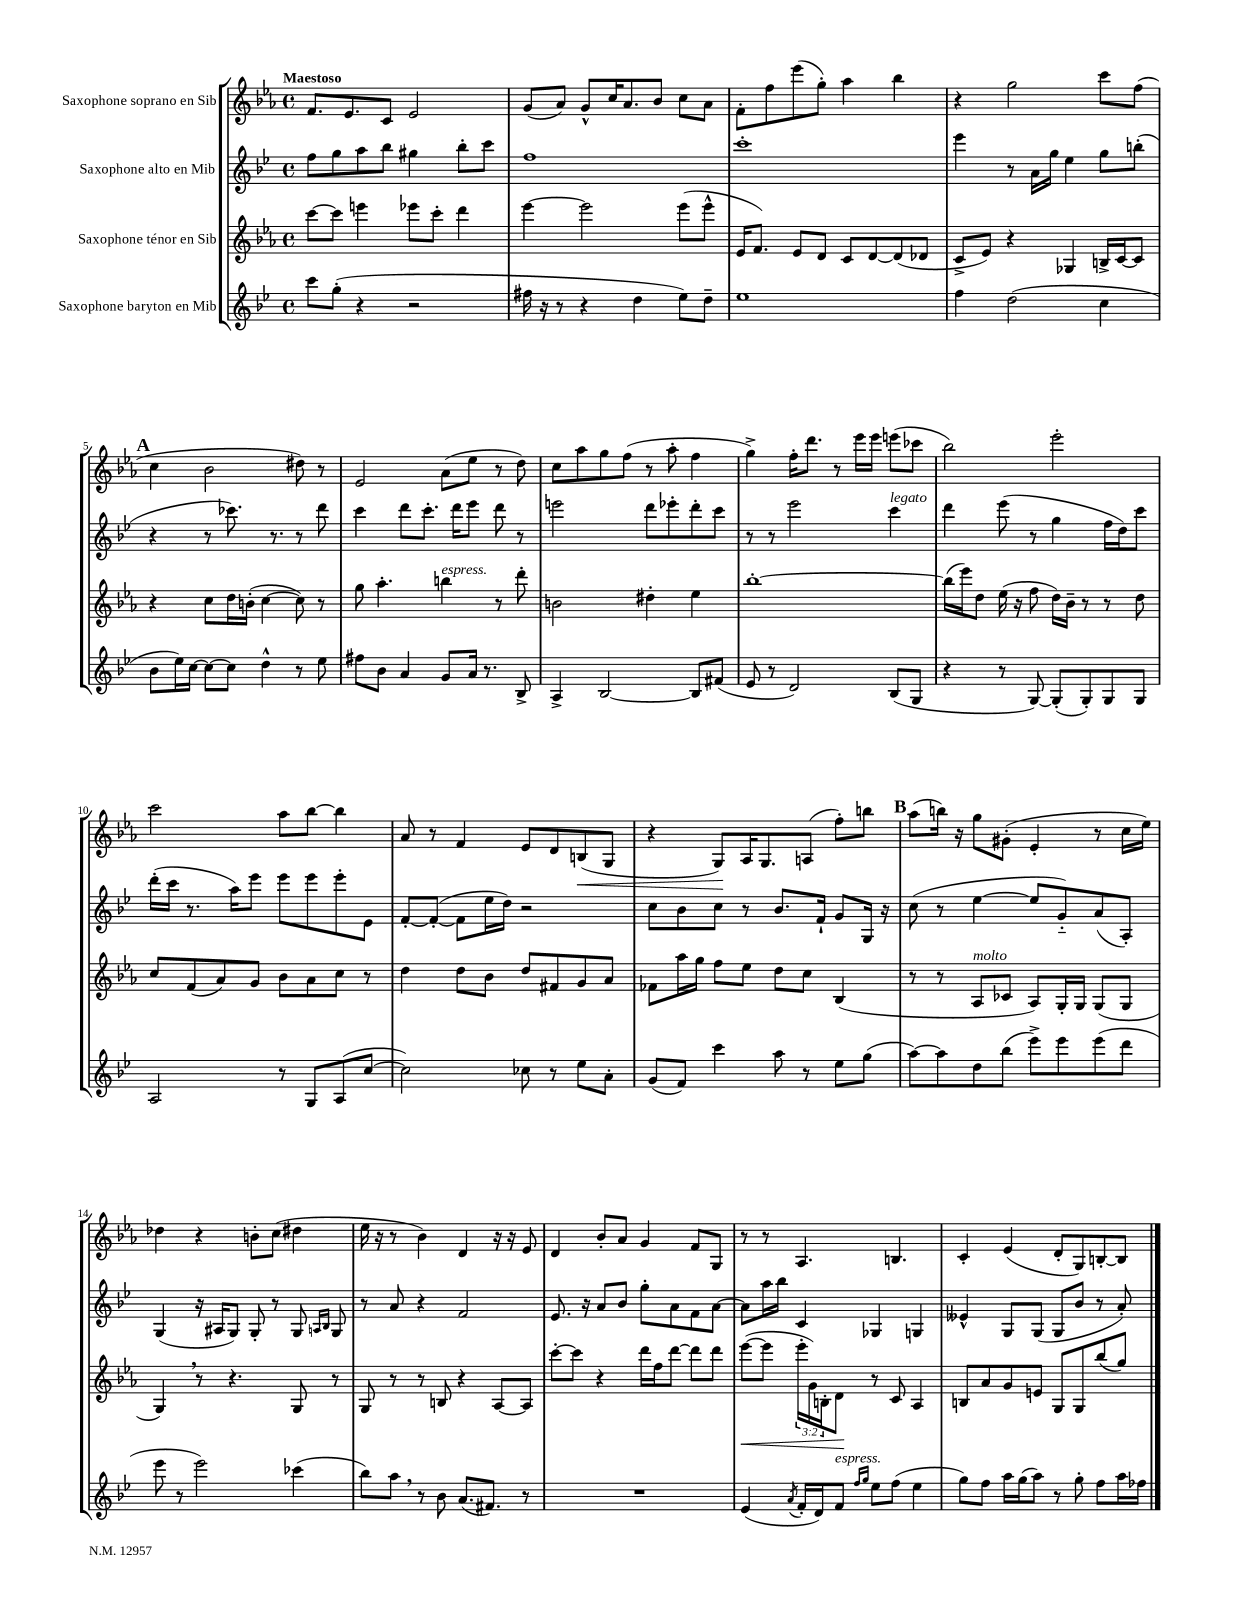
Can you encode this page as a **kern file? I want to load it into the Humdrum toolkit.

**kern	**kern	**kern	**kern
*staff4	*staff3	*staff2	*staff1
*clefG2	*clefG2	*clefG2	*clefG2
*k[b-e-]	*k[b-e-a-]	*k[b-e-]	*k[b-e-a-]
*M4/4	*M4/4	*M4/4	*M4/4
*met(c)	*met(c)	*met(c)	*met(c)
8ccc\L	[8ccc\L	8ff\L	8.f/L
(8gg'\J	8ccc\]J	8gg\	.
.	.	.	8.e-/
4r	4eee\	8aa\	.
.	.	8bb-\J	8c/J
2r	8eee-\L	4gg#\	2e-/
.	8ccc'\J	.	.
.	4ddd\	8bb-'\L	.
.	.	8ccc\J	.
=	=	=	=
16ff#\	[4eee-\	1ff	(8g/L
16r	.	.	.
8r	.	.	8a-/J)
4r	2eee-\]	.	8g^^/L
.	.	.	16cc/K
.	.	.	8.a-/
4dd\	.	.	.
.	.	.	8b-/J
8ee-\L)	(8eee-\L	.	8cc\L
8dd~\J	8eee-^^\J	.	8a-\J
=	=	=	=
1ee-	16e-/LK	1ccc'	8f'\L
.	8.f/J)	.	.
.	.	.	8ff\
.	8e-/L	.	(8eee-\
.	8d/J	.	8gg'\J)
.	8c/L	.	4aa-\
.	[8d/	.	.
.	(8d/]	.	4bb-\
.	8d-/J	.	.
=	=	=	=
4ff\	8c^/L	4eee-\	4r
.	8e-/J)	.	.
(2dd\	4r	8r	2gg\
.	.	16a\LL	.
.	.	16gg\JJ	.
.	4G-/	4ee-\	.
4cc\	16B^/LL	8gg\L	8ccc\L
.	[16c/J	.	.
.	8c/]J	(8bb'\J	(8ff\J
=	=	=	=
8b-\L	4r	4r	4cc\
16ee-\L)	.	.	.
[16cc\JJ	.	.	.
8cc\_L	8cc\L	8r	2b-\
8cc\]J	16dd\L	8.ccc-\)	.
.	(16b'\JJ	.	.
4dd^^\	[4cc\	.	.
.	.	8.r	.
8r	8cc\])	8r	8dd#\)
8ee-\	8r	8ddd\	8r
=	=	=	=
8ff#\L	8gg\	4ccc\	2e-/
8b-\J	4.aa-'\	.	.
4a/	.	8ddd\L	.
.	.	8.ccc'\J	.
8g/L	4bb\	.	(8a-\L
.	.	16ddd\LK	.
16a/Jk	.	8eee-\J	8ee-\J
8.r	.	.	.
.	8r	8ddd\	8r
8B-^/	8ddd'\	8r	8dd\)
=	=	=	=
4A^/	2b\	2eee\	8cc\L
.	.	.	8aa-\
[2B-/	.	.	8gg\
.	.	.	(8ff\J
.	4dd#'\	8ddd\L	8r
.	.	8eee-'\	8aa-'\
8B-/]L	4ee-\	8ddd'\	4ff\
(8f#/J	.	8ccc\J	.
=	=	=	=
8e-/	[1bb-'	8r	4gg^\)
8r	.	8r	.
2d/)	.	2eee-\	16ff'\LK
.	.	.	8.ddd\J
.	.	.	8r
.	.	.	16eee-\LL
.	.	.	16eee-\JJ
(8B-/L	.	4ccc\	(8eee\L
8G/J	.	.	8ccc-\J
=	=	=	=
4r	(16bb-\]LL	4ddd\	2bb-\)
.	16eee-\J)	.	.
.	8dd\J	.	.
8r	(16ee-\	(8eee-\	.
.	16r	.	.
[8G/)	8ff\	8r	.
(8G'/]L	16dd\LL)	4gg\	2eee-'\
.	16b-~\JJ	.	.
8G'/)	8r	.	.
8G/	8r	16ff\LL	.
.	.	16dd\J)	.
8G/J	8dd\	8ccc\J	.
=	=	=	=
2A/	8cc/L	(16ddd'\LL	2ccc\
.	.	16ccc\JJ	.
.	(8f/	8.r	.
.	8a-/)	.	.
.	.	16aa\LK)	.
.	8g/J	8eee-\J	.
8r	8b-\L	8eee-\L	8aa-\L
8G/L	8a-\	8eee-\	[8bb-\J
(8A/	8cc\J	8eee-'\	4bb-\]
[8cc/J	8r	8e-\J	.
=	=	=	=
2cc\])	4dd\	[8f'/L	8a-/
.	.	(8f'/_J	8r
.	8dd\L	8f\]L	4f/
.	8b-\J	16ee-\L	.
.	.	16dd\JJ)	.
8cc-\	8dd/L	2r	8e-/L
8r	8f#/	.	8d/
8ee-\L	8g/	.	(8B/
8a'\J	8a-/J	.	8G/J
=	=	=	=
(8g/L	8f-\L	8cc\L	4r
8f/J)	16aa-\L	8b-\	.
.	16gg\JJ	.	.
4ccc\	8ff\L	8cc\J	8G/L)
.	8ee-\J	8r	16A-/K
.	.	.	8.G/
8aa\	8dd\L	8.b-/L	.
8r	8cc\J	.	(8A/J
.	.	16f`/Jk	.
8ee-\L	(4B-/	8g/L	8ff'\L)
(8gg\J	.	16G/Jk	8bb\J
.	.	16r	.
=	=	=	=
[8aa\L)	8r	(8cc\	(8aa-\L
8aa\]	8r	8r	16bb\Jk)
.	.	.	16r
8dd\	8A-/L	[4ee-\	8gg\L
(8bb-\J	8c-/J	.	(8g#'\J
8eee-^\L)	8A-/L)	8ee-/]L	4e-'/
8eee-\	16G'/L	8g'~/)	.
.	16G/JJ	.	.
(8eee-\	(8G/L	(8a/	8r
8ddd\J	8G/J	8A'/J)	16cc\LL
.	.	.	16ee-\JJ)
=	=	=	=
8eee-\	4G/)	(4G/	4dd-\
8r	.	.	.
2eee-\)	8r	16r	4r
.	.	16A#/LK	.
.	4.r	8G/J)	.
.	.	8G'/	8b'\L
.	.	8r	(8cc\J
(4ccc-\	8G/	8G/	4dd#\
.	.	16qqA/LL	.
.	.	16qqB-/JJ	.
.	8r	8G/	.
=	=	=	=
8bb-\L)	8G/	8r	16ee-\
.	.	.	16r
8aa\J	8r	8a/	8r
8r	8r	4r	4b-\)
8b-\	8B/	.	.
(8.a/L	4r	2f/	4d/
8.f#/J)	.	.	.
.	[8A-/L	.	16r
.	.	.	16r
8r	8A-/]J	.	8e-/
=	=	=	=
1r	[8ccc'\L	8.e-/	4d/
.	8ccc\]J	.	.
.	.	16r	.
.	4r	8a/L	8b-'/L
.	.	8b-/J	8a-/J
.	16ddd\LL	8gg'\L	4g/
.	16ff\J	.	.
.	[8ddd\J	8a\	.
.	8ddd\]L	8f\	8f/L
.	8ddd\J	[8a\J	8G/J
=	=	=	=
(4e-/	([8eee-\L	8a\]L	8r
.	8eee-\]J	16aa\L	8r
.	.	16bb-\JJ	.
8qa/	.	.	.
16f'/LL	24eee-'\LL	4c/	4.A-/
.	24g\)	.	.
16d/J)	.	.	.
.	24B'\J	.	.
8f/J	8d\J	.	.
16qqff/LL	.	.	.
16qqgg/JJ	.	.	.
8ee-\L	8r	4G-/	.
(8ff\J	8c/	.	4.B/
4ee-\	4A-/	4G/	.
=	=	=	=
8gg\L)	8B/L	4e--^^/	4c'/
8ff\J	8a-/	.	.
16aa\LL	8g/	8G/L	(4e-/
(16gg\J	.	.	.
8aa\J)	8e/J	(8G/J	.
8r	8G/L	8G/L	8d'/L
8gg'\	8G/	8b-/J	8G/)
8ff\L	(8bb-/	8r	[8B'/
16aa\L	8gg/J)	8a'/)	8B/]J
16ff-\JJ	.	.	.
==	==	==	==
*-	*-	*-	*-
